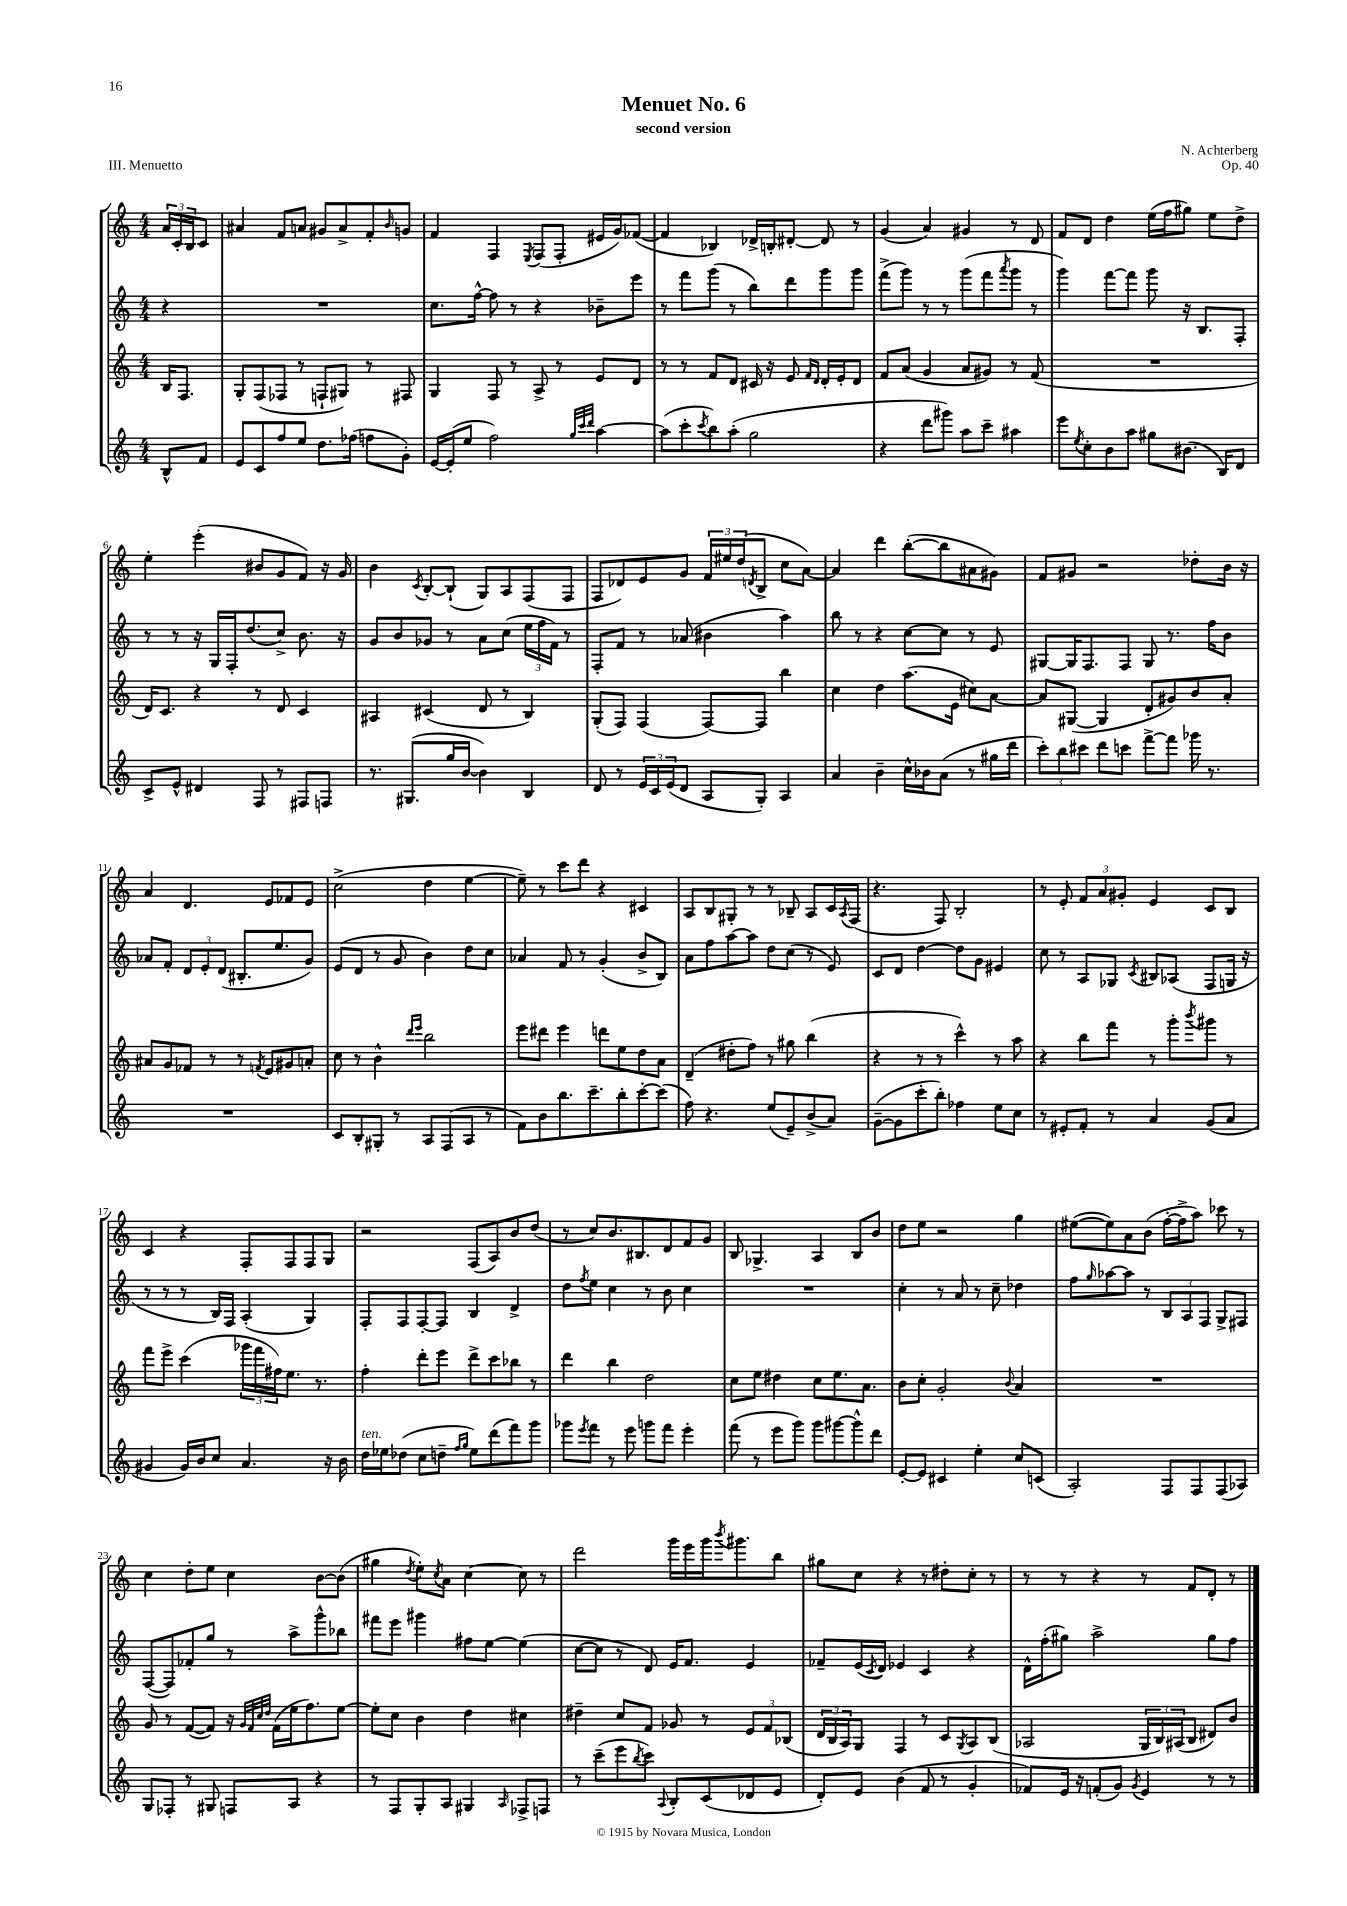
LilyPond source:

\header { title = "Menuet No. 6" composer = "N. Achterberg" subtitle = "second version" opus = "Op. 40" piece = "III. Menuetto" }
<<
\new StaffGroup <<
\new Staff = "s0" {
    \clef treble \key c \major \numericTimeSignature \time 4/4 \partial 4
    \tuplet 3/2 { a'16 c'16-. b16 } c'8 |
    ais'4 f'8 a'8 gis'8 a'8-> f'8-. \grace { b'16 } g'8 |
    f'4 f4 \acciaccatura { e8 } f8( f8-. eis'16 g'16) fes'8~( |
    fes'4 bes4) des'16-> b16-. dis'8~-. dis'8 r8 |
    g'4( a'4) gis'4 r8 d'8 |
    f'8 d'8 d''4 e''16( f''16 gis''8) e''8 d''8-> |
    e''4-. e'''4-.( bis'8 g'8 f'8) r16 g'16 |
    b'4 \acciaccatura { c'8 } b8~-. b8-!( g8) a8 f8( f8 |
    f8 des'8) e'8 g'8 \tuplet 3/2 { f'16 eis''16 d''16( } \acciaccatura { d'8 } b8-> c''8 a'8~) |
    a'4 d'''4 b''8~-.( b''8 ais'8 gis'8) |
    f'8 gis'8 r2 des''8-. b'16 r16 |
    a'4 d'4. e'8 fes'8 e'8 |
    c''2->( d''4 e''4~ |
    e''8--) r8 c'''8 d'''8 r4 cis'4 |
    a8 b8 gis8-. r8 r8 bes8-- a8 c'16 \acciaccatura { a8 } f16( |
    r4. f8) b2-. |
    r8 e'8-. \tuplet 3/2 { f'8 a'8 gis'8-. } e'4 c'8 b8 |
    c'4 r4 f8-. f8 f8 g8 |
    r2 f8( a8) b'8 d''8( |
    r8 c''8) b'8. bis8. d'8 f'8 g'8 |
    b8 ges4.-> a4 b8 b'8 |
    d''8 e''8 r2 g''4 |
    eis''8~( eis''8) a'8 b'8( f''16~-. f''16-> a''8) ces'''8 r8 |
    c''4 d''8-. e''8 c''4 b'8~ b'8( |
    gis''4 \acciaccatura { d''8 } e''8-.) \acciaccatura { c''8 } a'8 c''4~ c''8 r8 |
    d'''2 g'''16 e'''16 g'''16 \acciaccatura { b'''8 } gis'''8. b''8 |
    gis''8 c''8 r4 r8 dis''8-. c''8-. r8 |
    r8 r8 r4 r8 f'8 d'8-. r8 \bar "|." |
}
\new Staff = "s1" {
    \clef treble \key c \major \numericTimeSignature \time 4/4 \partial 4
    r4 |
    R1 |
    c''8. f''16~-^ f''8 r8 r4 bes'8-- e'''8 |
    r8 f'''8 g'''8( r8 b''8) d'''8 g'''8 g'''8 |
    f'''8->( g'''8) r8 r8 g'''8( f'''8 \acciaccatura { a'''8 } g'''8 r8 |
    g'''4) f'''8~ f'''8 g'''8 r16 b8. f8-. |
    r8 r8 r16 g16 f16-. d''8.( c''8->) b'8. r16 |
    g'8 b'8 ges'8 r8 a'8 c''8( \tuplet 3/2 { e''16 f''16 f'16) } r8 |
    f8-. f'8 r8 aes'8( bis'4 a''4) |
    b''8 r8 r4 c''8~ c''8 r8 e'8 |
    gis8~ gis16 f8. f8 gis8 r8. f''16 b'8 |
    aes'8 f'8-. \tuplet 3/2 { d'8 e'8-. d'8( } bis8.-. e''8. g'8) |
    e'8( d'8 r8 g'8 b'4) d''8 c''8 |
    aes'4 f'8 r8 g'4-.( b'8-> b8) |
    a'8 f''8 a''8~ a''8 d''8 c''8( r8 e'8) |
    c'8 d'8 d''4~ d''8 g'8 eis'4 |
    c''8 r8 a8 ges8 \acciaccatura { c'8 } bis8 aes8( f8 g16 r16 |
    r8 r8 r8 b16) f16 a4-.( g4) |
    f8-. f8 f8~-. f8 b4 d'4-> |
    d''8 \acciaccatura { f''8 } e''8 c''4 r8 b'8 c''4 |
    R1 |
    c''4-. r8 a'8 r8 c''8-- des''4 |
    f''8 \grace { g''16 } aes''8~ aes''8 r8 \tuplet 3/2 { b8 a8 f8 } g8-> fis8 |
    f8~( f8) fes'8-. g''8 r8 a''8-> g'''8-^ bes''8 |
    fis'''8 e'''8 gis'''4 fis''8 e''8~ e''4( |
    c''8~ c''8 r8 d'8) e'16 f'8. e'4 |
    fes'8-- e'16( \acciaccatura { c'8 } d'16) ees'4 c'4 r4 |
    d'16-^ f''16-.( gis''8) a''2-> gis''8 f''8 \bar "|." |
}
\new Staff = "s2" {
    \clef treble \key c \major \numericTimeSignature \time 4/4 \partial 4
    b16 f8. |
    g8-. f8( fes8 r8 f8-! gis8) r8 fis8 |
    g4 f8 r8 a8-> r8 e'8 d'8 |
    r8 r8 f'8 d'8 cis'16 r16 e'8 \grace { f'16 d'16 } d'16-. e'16-. d'8 |
    f'8 a'8( g'4 a'8 gis'8) r8 f'8( |
    R1 |
    d'16) c'8. r4 r8 d'8 c'4 |
    ais4 cis'4( d'8 r8 b4) |
    g8-.( f8) f4( f8~) f8 b''4 |
    c''4 d''4 a''8.( e'16 cis''8) a'8~ |
    a'8 gis8~( gis4 d'8-. gis'8) b'8 a'8-. |
    ais'8 g'8 fes'8 r8 r8 \acciaccatura { f'8 } e'8 gis'8 a'8-. |
    c''8 r8 b'4-^ \grace { d'''16 e'''16 } b''2 |
    e'''8 dis'''8 e'''4 d'''8 e''8 d''8 a'8 |
    d'4--( dis''8-. f''8) r8 gis''8 b''4( |
    r4 r8 r8 c'''4-^) r8 a''8 |
    r4 b''8 f'''8 r8 g'''8-. \acciaccatura { b'''8 } gis'''8 r8 |
    f'''8 e'''8-> c'''4( \tuplet 3/2 { ges'''16 f'''16 fis''16) } e''8. r8. |
    f''4-. d'''8-. e'''8 d'''8-> c'''8 bes''8 r8 |
    d'''4 b''4 d''2 |
    c''8 e''8 dis''4 c''8 e''8. a'8. |
    b'8 c''8-. g'2-. \appoggiatura { b'8 } a'4 |
    R1 |
    g'8 r8 f'8~( f'8) r16 \grace { g'32 f'32 c''32 d''32 } f'16( e''16 f''8.) e''8~ |
    e''8-. c''8 b'4 d''4 cis''4 |
    dis''4-- c''8 f'8 ges'8 r8 \tuplet 3/2 { e'8 f'8 bes8( } |
    \tuplet 3/2 { d'16 b16 a16) } g8 f4 r8 c'8 \acciaccatura { g8 } a8 b8( |
    aes2 \tuplet 3/2 { g16 b16) ais16( } b8 dis'8) b'8 \bar "|." |
}
\new Staff = "s3" {
    \clef treble \key c \major \numericTimeSignature \time 4/4 \partial 4
    b8-^ f'8 |
    e'8 c'8 f''8 e''8 d''8. fes''16( f''8 g'8-.) |
    e'16~ e'16-.( e''8 f''2) \grace { g''32 c'''32 d'''32 } a''4~ |
    a''8( c'''8-. \acciaccatura { c'''8 } b''8) a''8-.( g''2 |
    r4 d'''8 gis'''8) a''8 c'''8-- ais''4 |
    e'''8 \acciaccatura { e''8 } c''8-. b'8 a''8 gis''8 bis'8.( b16) d'8 |
    c'8-> e'8-^ dis'4 f8 r8 fis8 f8 |
    r8. gis8.( g''16 b'16~ b'4) b4 |
    d'8 r8 \tuplet 3/2 { e'16 c'16 e'16( } d'8 a8 g8-.) a4 |
    a'4 b'4-- c''16-^ bes'16 a'8( r8 gis''16 d'''16 |
    \tuplet 3/2 { c'''8-.) b''8 cis'''8 } d'''8 c'''8 f'''8~-> f'''8 ges'''16 r8. |
    R1 |
    c'8 b8-. gis8-. r8 a8 f8( a8 r8 |
    f'8) b'8 b''8. c'''8.-- b''8-. c'''8~-. c'''8( |
    f''8) r4. e''8( e'8--) b'8->( a'8) |
    g'8~--( g'8 c'''8-. b''8-.) fes''4 e''8 c''8 |
    r8 eis'8-. f'8-. r8 a'4 g'8( a'8 |
    gis'4 gis'16) b'16 c''8 a'4. r16 b'16 |
    d''16^\markup { \italic "ten." } ees''16 des''8( c''8 d''8-- \grace { f''16 g''16 } ees''8) d'''8( f'''8) g'''8 |
    ges'''8 \acciaccatura { e'''8 } f'''8 r8 e'''8 g'''8 f'''8 e'''4-. |
    f'''8( r8 e'''8 g'''8) g'''8 gis'''8~ gis'''8-^ d'''8 |
    e'8~-. e'8 cis'4 e''4-. c''8 c'8( |
    a2-.) f8 f8 f8( aes8) |
    g8 fes8-. r8 gis8 f8 a8 r4 |
    r8 f8 g8-. a8 gis4 \grace { a16 } fes8-> f8 |
    r8 c'''8--( e'''8 \acciaccatura { b''8 } c'''8) \appoggiatura { a8 } b8-. c'8( des'8 e'8 |
    d'8-.) e'8 b'4( f'8 r8 g'4-. |
    fes'8) e'16 r16 f'8-.( g'8) \acciaccatura { g'8 } e'4 r8 r8 \bar "|." |
}
>>
>>
